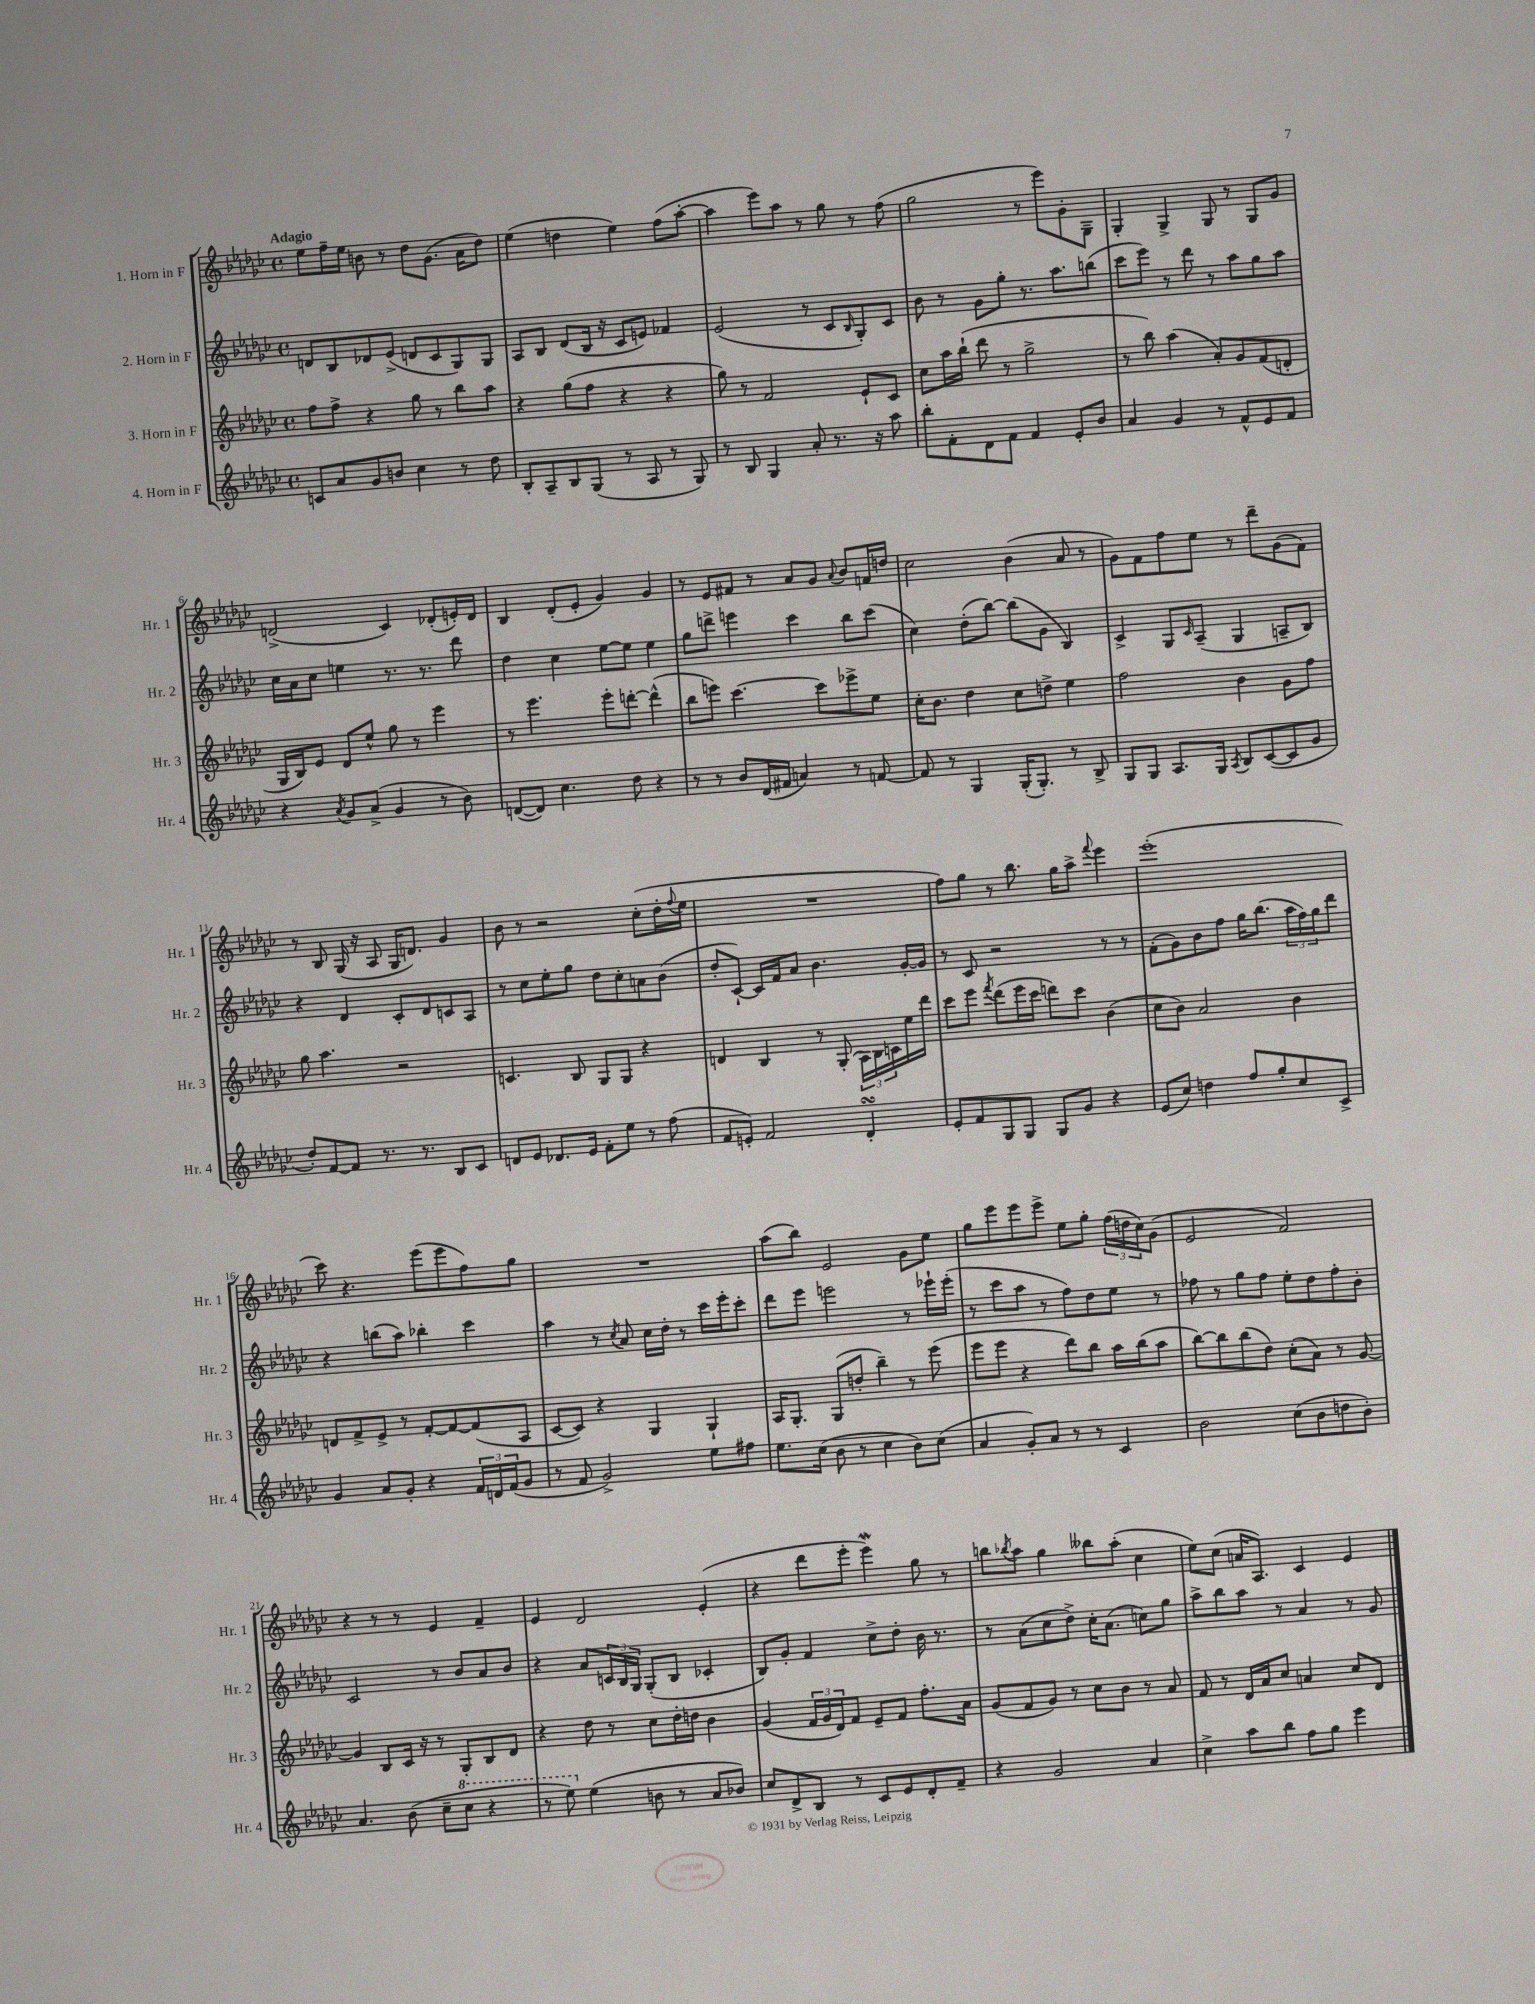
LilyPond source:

<<
\new StaffGroup <<
\new Staff = "s0" \with { instrumentName = "1. Horn in F" shortInstrumentName = "Hr. 1" } {
    \clef treble \key ges \major \defaultTimeSignature \time 4/4 \tempo "Adagio"
    ees''8 f''16-- ees''16 b'8 r8 des''8 ges'8.( aes'16 des''8) |
    ees''4( d''4 ees''4) f''8( aes''8~-. |
    aes''4 ees'''8) aes''8 r8 ges''8 r8 f''8( |
    ges''2 r8 ees'''8) ges'8-. ges8-- |
    ges4-. ges4-> ges8 r8 ges8 ges'8 |
    d'2->( ces'4) des'8-.( e'16-.) des'16 |
    bes4 des'8-.( ees'8-. ges'4) ges'4 |
    r8 ees'8 fis'8 r8 aes'8 ges'8 \appoggiatura { aes'8 } bes'8 f'16 d''16 |
    ces''2 bes'4( aes'8 r8 |
    ges'8) f'8 f''8 ees''8 r8 des'''8-- ges'8( f'8) |
    r8 bes8 ges16( r16 aes8 ges16 d'8.) ges'4 |
    bes'8 r8 r2 ces''8-.( des''16-. \appoggiatura { f''8 } ees''16 |
    R1 |
    f''8) ges''8 r8 bes''8. ges''16 aes''8-> \appoggiatura { f'''8 } ees'''4 |
    ees'''1-.( |
    ces'''8) r4. ees'''8( ees'''8 f''8) ges''8 |
    R1 |
    aes''8( bes''8) ees'2 ges'8 ees''8 |
    ges''8 ees'''8 ees'''8 ees'''8-> ees''8 ges''8-. \tuplet 3/2 { f''16( d''16 ces''16) } ges'8( |
    ees'2 f'2) |
    r4 r8 r8 ees'4 f'4-- |
    ees'4 des'2 ees'4-.( |
    r4 des'''8 ees'''8-. ees'''4\mordent) ges''8 r8 |
    b''8 \acciaccatura { bes''8 } aes''8 ges''4 beses''8 aes''8-.( ces''4 |
    ees''8) ces''8( a'16 aes8.) ces'4 ees'4 \bar "|." |
}
\new Staff = "s1" \with { instrumentName = "2. Horn in F" shortInstrumentName = "Hr. 2" } {
    \clef treble \key ges \major \defaultTimeSignature \time 4/4
    d'8 bes8 des'8 ees'8->( d'8 ces'8 ges8) ges8 |
    aes8 bes8 des'8( bes16 r16 ces'8 e'8) fes'4 |
    ees'2( r8 ces'8 \grace { bes16 } ges8-.) ces'8 |
    bes'8 r8 ges'8 ges''8-. r8. aes''8. b''8( |
    ces'''8 ees'''8) r8 des'''8 r8 aes''8 ges''8 aes''8 |
    ces''16 aes'16 ces''8 e''4 r8. r8. des'''8 |
    des''4 ces''4 ees''8~ ees''8 ees''4 |
    ges''8 d'''8-> e'''4 ces'''4 bes''8 ces'''8( |
    ces''4) des''8-.( bes''8~) bes''8( ges'8 bes4) |
    ces'4-> ges8 \grace { ces'16 } aes8--( ges4 a8-- bes8) |
    r4 des'4 ces'8-. des'8 c'8 aes8 |
    r8 ces''8 ees''8-. ges''8 des''8 ces''8-. a'8 bes'8( |
    des''8-. ces'8~-!) ces'16 f'16 aes'8 bes'4. ges'16~-. ges'16 |
    r8 ces'8 r2 r8 r8 |
    f'8-.( ges'8) bes'8 f''8 ges''16 bes''8.( \tuplet 3/2 { aes''16 f''16) ges''16 } des'''8 |
    r4 b''8( aes''8) bes''4-. ces'''4 |
    aes''4 r8 \acciaccatura { ces''8 } aes'8 ces''16 des''16-. r8 ces'''16 ees'''16-. ces'''8-. |
    des'''8 ees'''8 e'''2 r8 ees'''16-! ees'''16-.( |
    r8 ces'''8 aes''8 r8 f''8) des''8 ees''8 r8 |
    fes''8 r8 ges''8 fes''8 ees''8-. des''8 fes''8-. bes'8-. |
    ces'2 r8 bes'8 aes'8 bes'8 |
    r4 aes'8 \tuplet 3/2 { c'16 bes16 ges16 } ges8-.( bes8 ces'4-. |
    bes8) ges'8-. f'4 ces''8-> des''8-. bes'16 r8. |
    r8 aes'8( ces''8 des''8->) ces''16-. aes'8.( c''8) ges''8 |
    aes''8-> bes''8 aes''8 r8 aes'4 r8 ges'8 \bar "|." |
}
\new Staff = "s2" \with { instrumentName = "3. Horn in F" shortInstrumentName = "Hr. 3" } {
    \clef treble \key ges \major \defaultTimeSignature \time 4/4
    f''8 f''8-> r4 ges''8 r8 bes''8 aes''8 |
    r4 ges''8( f''8 r4 r4 |
    ges''8) r8 f'2 ees'8-! ces'8 |
    ces''8 aes''16 bes''16-!( des'''8 r8 ges''2-> |
    r8 bes''8) aes''4( aes'8-.) ges'8 f'8( d'8-. |
    ges16 bes16) ees'8 des'8 ees''8-^ ges''8 r8 ees'''4 |
    r8 ees'''4. ees'''8-. d'''8~-. d'''4-^( |
    bes''8 e'''8) ces'''4.~ ces'''8 ees'''8-> ees''8 |
    ces''16-. bes'8. des''4 ces''8 d''8-> ees''4 |
    f''2 bes'4 ges'8 f''8 |
    ges''8 aes''4. r2 |
    c'4. bes8 ges8 ges8 r4 |
    d'4 bes4 r8 ges8-.( \tuplet 3/2 { aes16) bes16 c'16 } ees''16 des'''16 |
    ces'''8 ees'''8 \acciaccatura { f'''8 } des'''8( ees'''16 ces'''16 d'''8) ces'''8 bes'4( |
    ces''8 bes'8) aes'2 bes'4 |
    d'8 f'8-> ees'8-> r8 f'8~-. f'8~ f'8( aes8 |
    ces'8~ ces'8) r4 ges4 ges4-! |
    aes16 ges8.-. ges8( d''8-. bes''4--) r8 ees'''8( |
    ees'''8 ees'''8 r4 des'''8) bes''8 aes''16 bes''16( aes''8 |
    bes''8~) bes''8 bes''8( des''8) ces''8-.( aes'8) r8 ges'8~ |
    ges'4 bes8 ces'16 r16 r8 ges8-. bes8 des'8 |
    r4 des''8 r8 ces''8 des''16-. d''16 bes'4 |
    ges'4( \tuplet 3/2 { f'16 ges'16 des'16) } f'8 ees'8-- f'8 f''8.-. aes'16 |
    ges'8( f'8 ges'8) r8 ces''8 bes'8 r8 aes'8 |
    f'8 r8 des'16 aes'16 ces''8 a'4 ces''8 des'8 \bar "|." |
}
\new Staff = "s3" \with { instrumentName = "4. Horn in F" shortInstrumentName = "Hr. 4" } {
    \clef treble \key ges \major \defaultTimeSignature \time 4/4
    c'8 aes'8 ges'8 b'8 ces''4 r8 des''8 |
    bes8-. aes8-- bes8 ges8( r8 aes8 r8 ges8) |
    r8 bes8 ges4 aes'8-. r8. r16 aes''8 |
    bes''8-. f'8-. des'8 f'8 f'4 ees'8-. bes'8 |
    aes'4 ges'4 r8 f'8-^ ees'8 f'8 |
    r4 \acciaccatura { aes'8 } ges'8 aes'8->( ges'4 r8 bes'8) |
    d'8~( d'8) ces''4. des''8 r4 |
    r8 r8 bes'8 des'16( fis'16 a'4) r8 f'8~ |
    f'8 r8 ges4 ges16-.( ges8.-.) r8 bes8-> |
    ges8 ges8 aes8. ges16 \acciaccatura { aes8 } bes8 ces'8~( ces'8 ges'8 |
    des''8-.) f'8~ f'8 r8. r8. bes8 ces'8 |
    d'8 ees'8 des'8. ees'16 f'8-. ees''8 r8 f''8( |
    f'8 e'8-.) f'2 des'4-.\turn |
    ees'8-. f'8 ges8 ges8 ges8 ges'8 r4 |
    ees'8( ces''8) d''4 f''8 ges''8-. ces''8 ces'8-> |
    ges'4 aes'8 ges'8-. r4 \tuplet 3/2 { f'16 d'16 f'16( } ges'8 |
    r8 f'8 ges'2->) ees''8 fis''8 |
    ees''8. ces''16( bes'8 r8 ces''4 bes'8) ces''8( |
    aes'4 ges'8-.) aes'8 r8 r8 ces'4 |
    bes'2 ces''8( bes'8 d''8 bes'8-.) |
    aes'4. bes'8( ces''8-- \ottava #1 ces'''8 r4 |
    r8 ees'''8) \ottava #0 ees''4( b'8 r8 aes'8 bes'8) |
    ces''8 des'8-> bes8 r8 ces'8 ees'8 des'8-. f'8-- |
    r4 ges'2 aes'4 |
    ces''4-> aes''8 bes''8 f''8 ges''8 ees'''4 \bar "|." |
}
>>
>>
